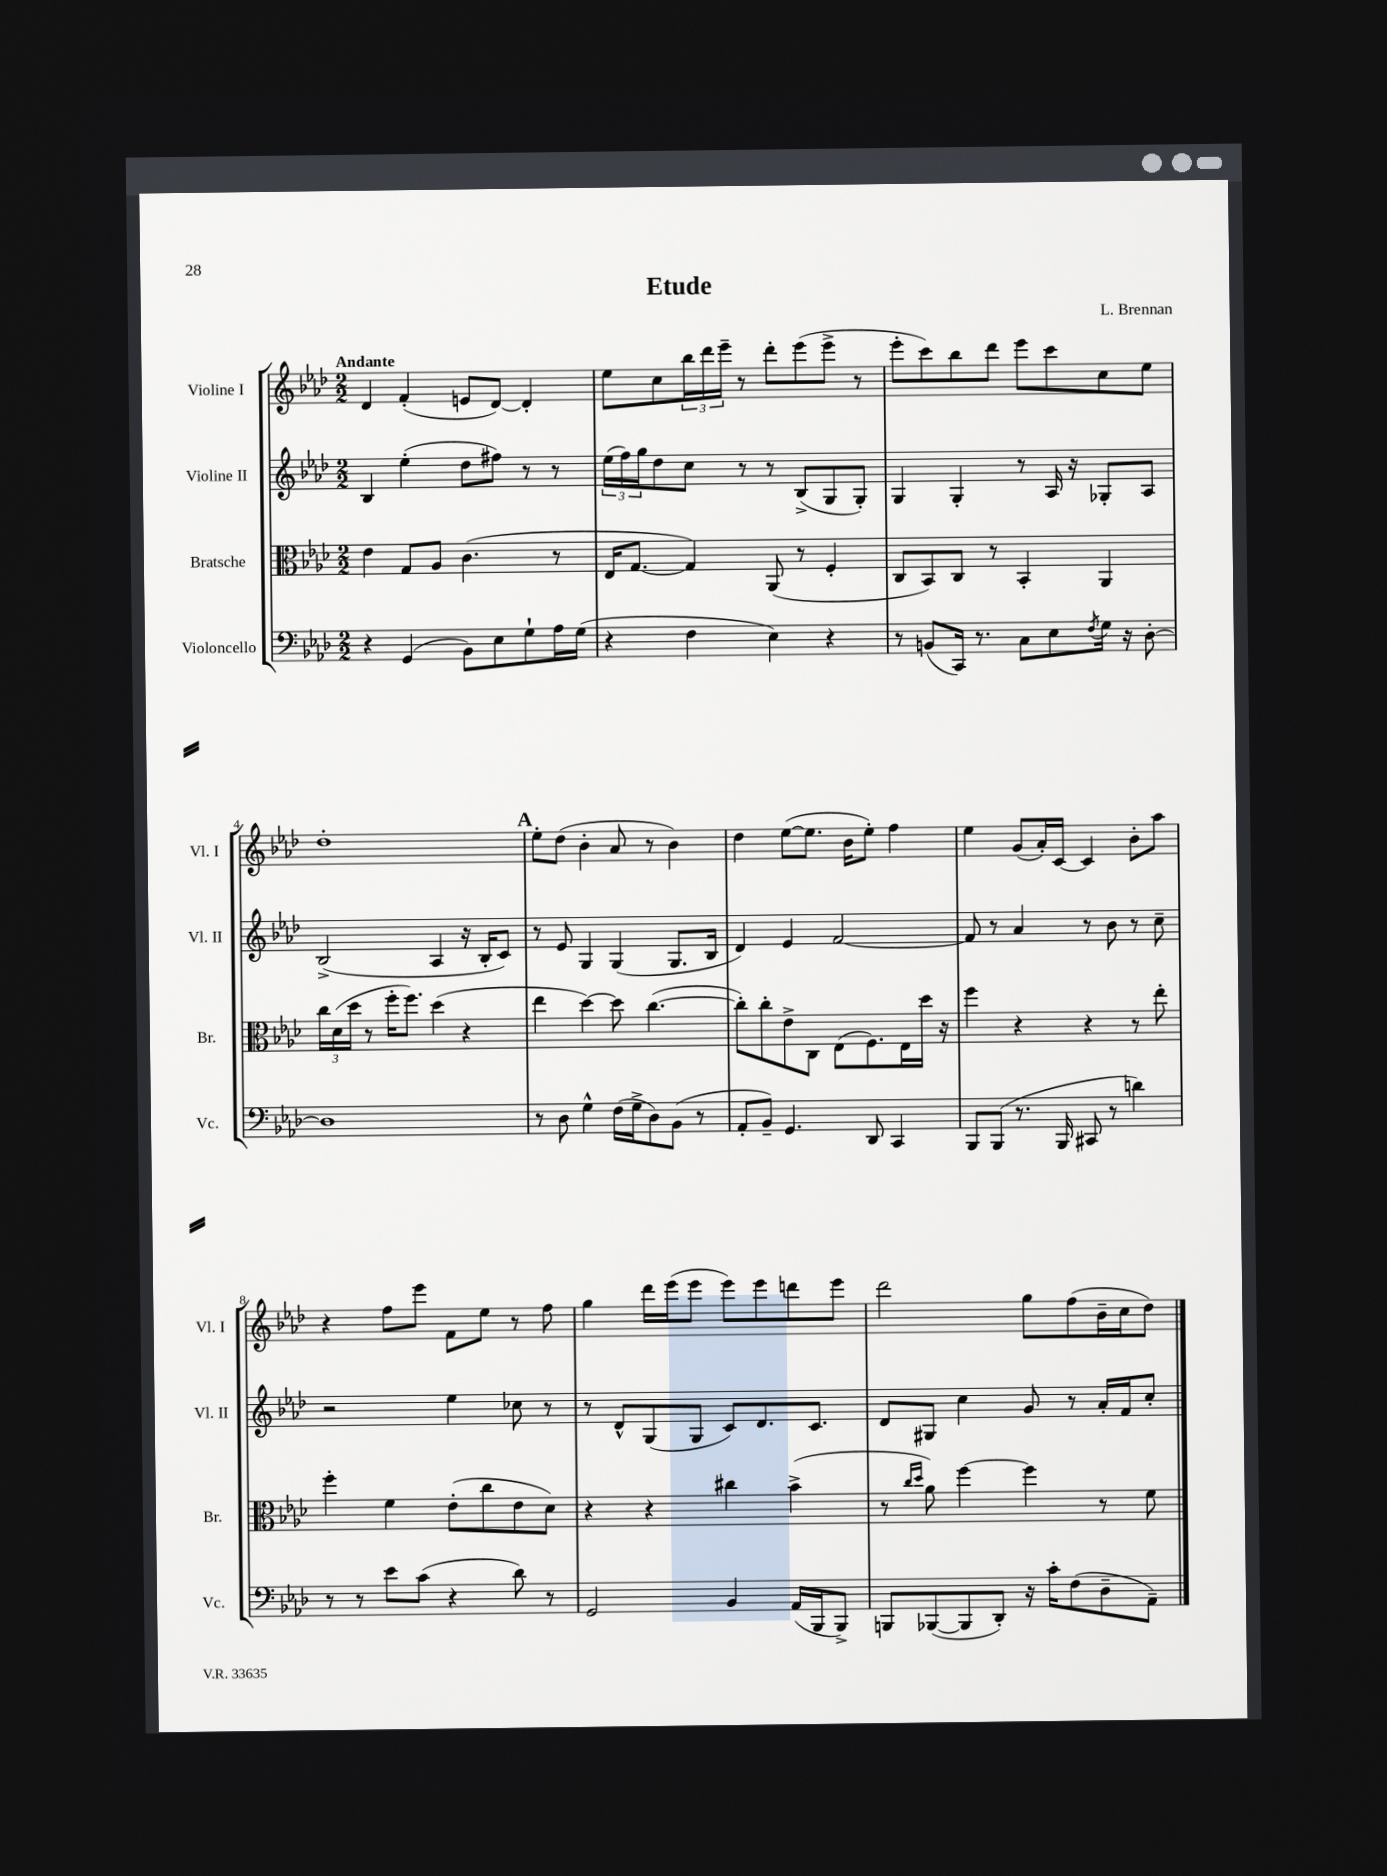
\header { title = "Etude" composer = "L. Brennan" }
<<
\new StaffGroup <<
\new Staff = "s0" \with { instrumentName = "Violine I" shortInstrumentName = "Vl. I" } {
    \clef treble \key aes \major \numericTimeSignature \time 2/2 \tempo "Andante"
    des'4 f'4-.( e'8 des'8~) des'4-. |
    ees''8 c''8 \tuplet 3/2 { bes''16 des'''16 ees'''16-- } r8 des'''8-. ees'''8( ees'''8-> r8 |
    ees'''8-. c'''8) bes''8 des'''8 ees'''8 c'''8 c''8 ees''8 |
    des''1-. |
    \mark \markup { \bold "A" } ees''8-. des''8( bes'4-. aes'8 r8 bes'4) |
    des''4 ees''8~( ees''8. bes'16 ees''8-.) f''4 |
    ees''4 g'8( aes'16-.) c'16~ c'4 bes'8-. aes''8 |
    r4 f''8 ees'''8 f'8 ees''8 r8 f''8 |
    g''4 des'''16 ees'''16( ees'''8 ees'''8) ees'''8 d'''8 ees'''8 |
    des'''2 g''8 f''8( bes'16-- c''16 des''8) \bar "|." |
}
\new Staff = "s1" \with { instrumentName = "Violine II" shortInstrumentName = "Vl. II" } {
    \clef treble \key aes \major \numericTimeSignature \time 2/2
    bes4 ees''4-.( des''8 fis''8) r8 r8 |
    \tuplet 3/2 { ees''16( f''16) g''16 } des''8 c''8 r8 r8 bes8->( g8 g8-.) |
    g4 g4-. r8 aes16 r16 ges8-. aes8 |
    bes2->( aes4 r16 bes16-. c'8) |
    \mark \markup { \bold "A" } r8 ees'8 g4 g4( g8. bes16 |
    des'4) ees'4 f'2~ |
    f'8 r8 aes'4 r8 bes'8 r8 c''8-- |
    r2 ees''4 ces''8 r8 |
    r8 des'8-^ g8( g8 c'8) des'8. c'8. |
    des'8 gis8 c''4 g'8 r8 aes'16-. f'16 c''8-. \bar "|." |
}
\new Staff = "s2" \with { instrumentName = "Bratsche" shortInstrumentName = "Br." } {
    \clef alto \key aes \major \numericTimeSignature \time 2/2
    ees'4 g8 aes8 c'4.( r8 |
    ees16 g8.~ g4) aes,8( r8 f4-. |
    c8 bes,8) c8 r8 bes,4-. aes,4 |
    \tuplet 3/2 { c''16 des'16( des''16 } r8 f''16-. f''8.) des''4( r4 |
    \mark \markup { \bold "A" } ees''4 des''4~) des''8 c''4.~( |
    c''8-.) c''8-. ees'8-> c8 ees8( f8.) ees16 des''16 r16 |
    f''4 r4 r4 r8 ees''8-. |
    f''4-. f'4 ees'8-.( c''8 ees'8 des'8) |
    r4 r4 cis''4 bes'4->( |
    r8 \grace { c''16 des''16 } aes'8) f''4~ f''4 r8 f'8 \bar "|." |
}
\new Staff = "s3" \with { instrumentName = "Violoncello" shortInstrumentName = "Vc." } {
    \clef bass \key aes \major \numericTimeSignature \time 2/2
    r4 g,4( bes,8) ees8 g8-! aes16 g16( |
    r4 f4 ees4) r4 |
    r8 b,8( c,16) r8. c8 ees8 \acciaccatura { f8 } g16 r16 des8~-. |
    des1 |
    \mark \markup { \bold "A" } r8 des8 g4-^ f16( g16-> des8) bes,8( r8 |
    aes,8-. bes,8--) g,4. des,8 c,4 |
    bes,,8 bes,,8( r8. bes,,16 cis,8 r8 d'4) |
    r8 r8 ees'8 c'8( r4 des'8) r8 |
    g,2 bes,4 aes,16( bes,,16 bes,,8->) |
    b,,8 bes,,8~( bes,,8 des,8-.) r16 c'16-. f8( des8-- aes,8--) \bar "|." |
}
>>
>>
